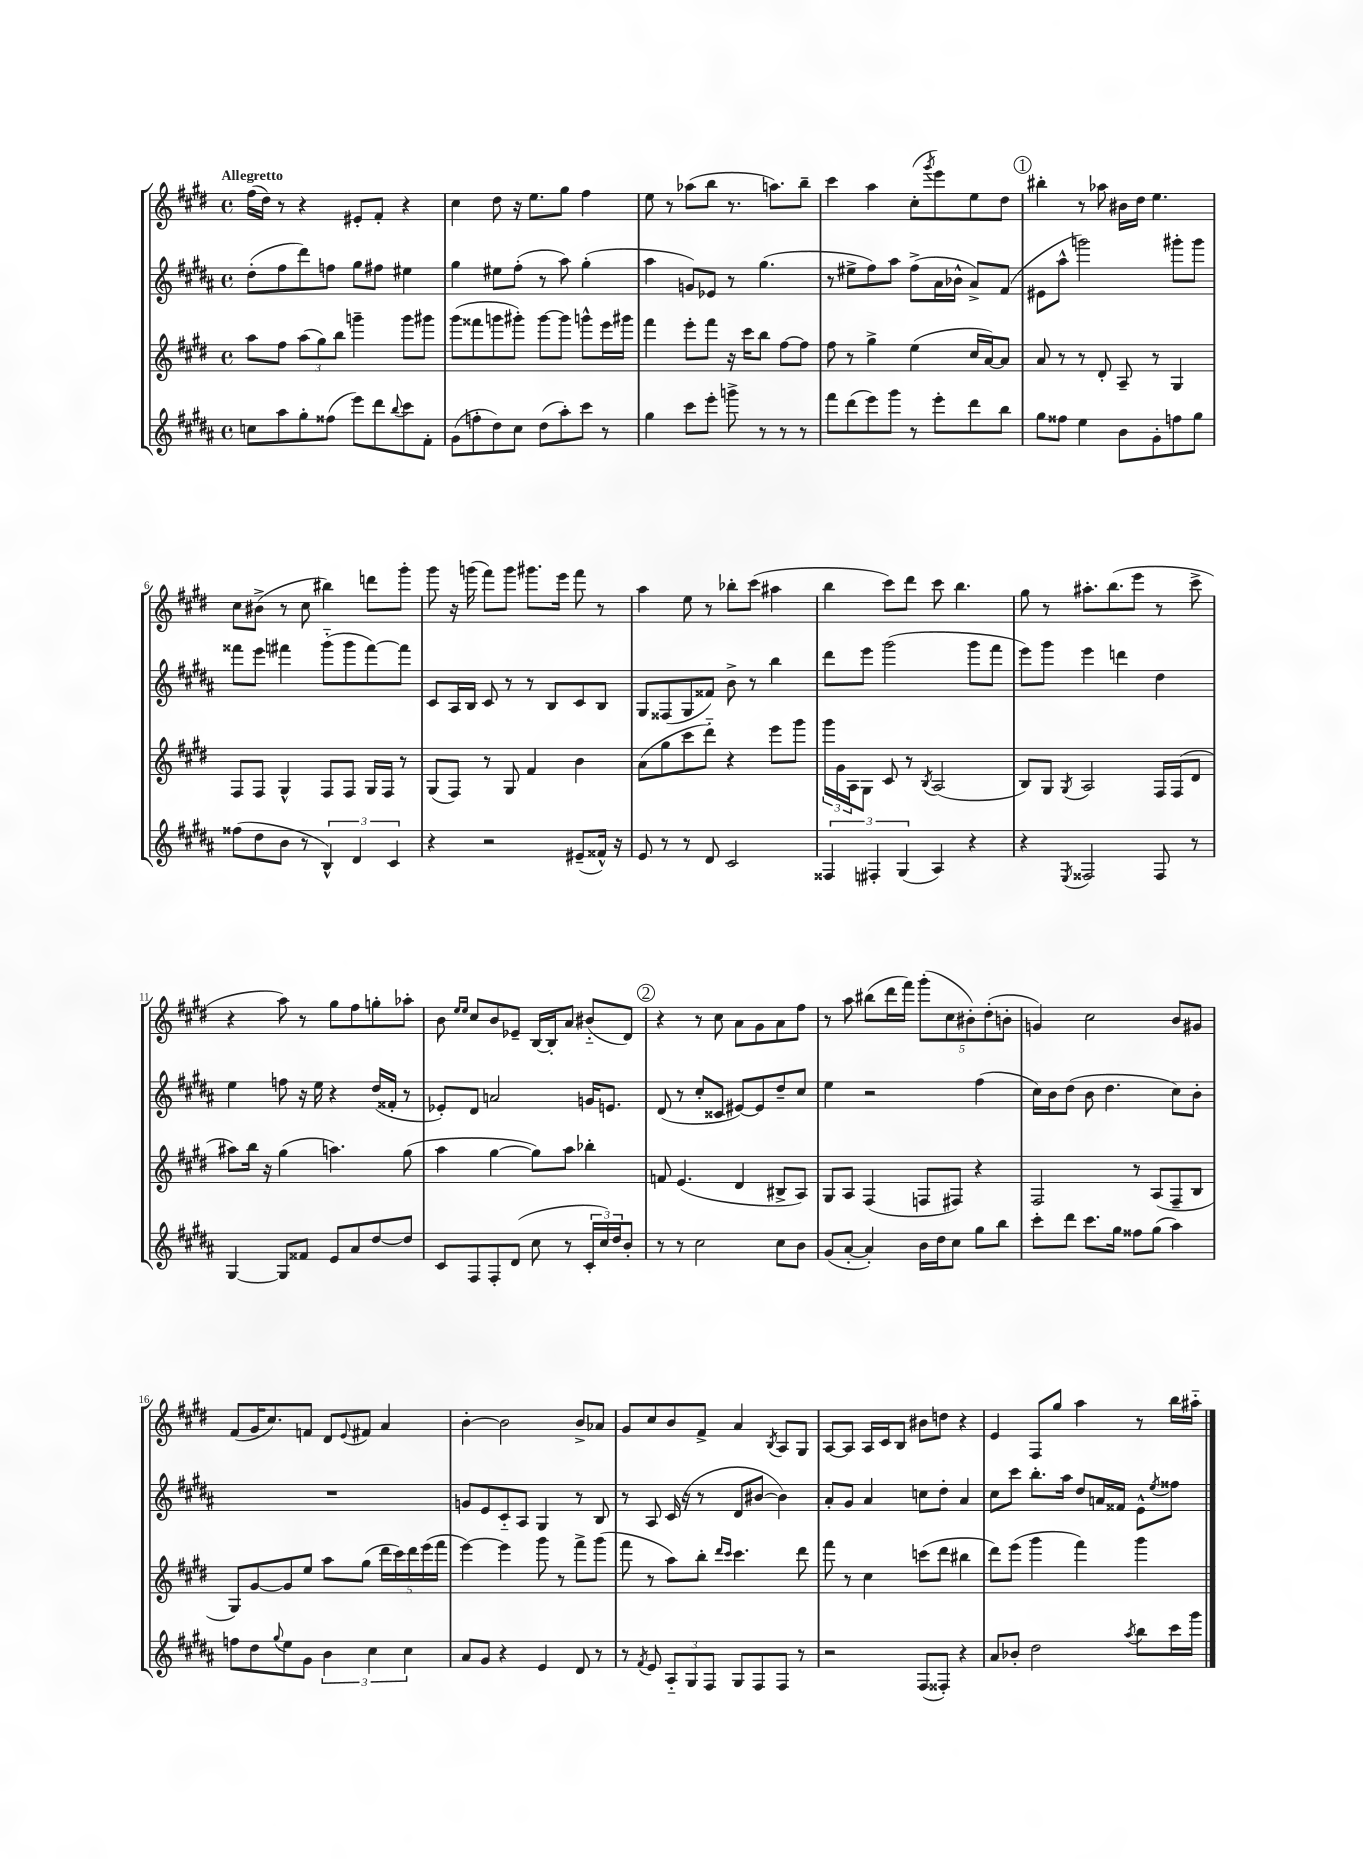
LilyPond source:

<<
\new StaffGroup <<
\new Staff = "s0" {
    \clef treble \key e \major \defaultTimeSignature \time 4/4 \tempo "Allegretto"
    fis''16( dis''16) r8 r4 eis'8-. fis'8-. r4 |
    cis''4 dis''8 r16 e''8. gis''8 fis''4 |
    e''8 r8 aes''8( b''8 r8. a''8.) b''8-- |
    cis'''4 a''4 cis''8-.( \acciaccatura { gis'''8 } e'''8) e''8 dis''8 |
    \mark \markup { \circle "1" } bis''4-. r8 aes''8 bis'16 dis''16 e''4. |
    cis''8 bis'8->( r8 cis''8 bis''4) d'''8 gis'''8-. |
    gis'''8 r16 g'''16( fis'''8) g'''8 gis'''8. e'''16 fis'''8 r8 |
    a''4 e''8 r8 bes''8-. cis'''8( ais''4 |
    b''4 cis'''8) dis'''8 cis'''8 b''4. |
    gis''8 r8 ais''8.-. b''8.( e'''8 r8 cis'''8-> |
    r4 a''8) r8 gis''8 fis''8 g''8-. aes''8-. |
    b'8 \grace { e''16 e''16 } cis''8 b'8 ees'8-- b16~ b16-. a'8 bis'8-_( dis'8) |
    \mark \markup { \circle "2" } r4 r8 cis''8 a'8 gis'8 a'8 fis''8 |
    r8 a''8 bis''8( dis'''16 fis'''16) \tuplet 5/4 { gis'''8-.( cis''8 bis'8-.) dis''8-.( b'8-. } |
    g'4) cis''2 b'8 gis'8 |
    fis'8( gis'16 cis''8.) f'8 dis'8 \appoggiatura { e'8 } fis'8 a'4 |
    b'4~-. b'2 b'8-> aes'8 |
    gis'8 cis''8 b'8 fis'8-> a'4 \acciaccatura { b8 } a8 gis8 |
    a8~ a8 a16 cis'16 b8 bis'8 d''8 r4 |
    e'4 fis8 gis''8 a''4 r8 b''16 ais''16-_ \bar "|." |
}
\new Staff = "s1" {
    \clef treble \key b \major \defaultTimeSignature \time 4/4
    dis''8-.( fis''8 dis'''8) f''8 gis''8 fis''8 eis''4 |
    gis''4 eis''8 fis''8-.( r8 ais''8) gis''4-.( |
    ais''4 g'8) ees'8 r8 gis''4.( |
    r8 eis''8-> fis''8) ais''8 fis''8->( ais'16 bes'16-^ ais'8->) fis'8( |
    \mark \markup { \circle "1" } eis'8 ais''8-^ g'''2) gis'''8-. gis'''8 |
    fisis'''8 e'''8 fis'''4 gis'''8-_( gis'''8 fis'''8~) fis'''8 |
    cis'8 ais16 b16 cis'8 r8 r8 b8 cis'8 b8 |
    gis8 fisis8( gis8 fisis'8) b'8-> r8 b''4 |
    dis'''8 e'''8 gis'''2( gis'''8 fis'''8 |
    e'''8) gis'''8 e'''4 d'''4 dis''4 |
    e''4 f''8 r16 e''16 r4 dis''16( fisis'16-. r8 |
    ees'8-.) dis'8 a'2 g'16 e'8. |
    \mark \markup { \circle "2" } dis'8( r8 cis''8-. cisis'8 eis'8~) eis'8 dis''8-- cis''8 |
    e''4 r2 fis''4( |
    cis''16) b'16 dis''8( b'8 dis''4. cis''8) b'8-. |
    R1 |
    g'8 e'8 cis'8-_ ais8 gis4 r8 b8 |
    r8 ais8 cis'16( r16 r8 dis'8 bis'8~ bis'4) |
    ais'8-. gis'8 ais'4 c''8 dis''8-. ais'4 |
    cis''8 cis'''8 b''8.-. ais''16 dis''8 a'16 fisis'16 e'8-^ \acciaccatura { e''8 } fisis''8 \bar "|." |
}
\new Staff = "s2" {
    \clef treble \key e \major \defaultTimeSignature \time 4/4
    a''8 fis''8 \tuplet 3/2 { a''8( gis''8) b''8 } g'''4-- g'''8 gis'''8 |
    gis'''8( fisis'''8 g'''8 gis'''8-.) gis'''8~ gis'''8 g'''8-^ e'''16 gis'''16 |
    fis'''4 e'''8-. fis'''8 r16 cis'''16 b''8 fis''8~ fis''8 |
    fis''8 r8 gis''4-> e''4( cis''16 a'16~) a'8 |
    \mark \markup { \circle "1" } a'8 r8 r8 dis'8-. a8-- r8 gis4 |
    fis8 fis8 gis4-^ fis8 fis8 gis16 fis16 r8 |
    gis8( fis8) r8 gis8 fis'4 b'4 |
    a'8( gis''8 cis'''8 dis'''8-_) r4 e'''8 gis'''8 |
    \tuplet 3/2 { gis'''16 gis'16 a16 } gis8 cis'8 r8 \acciaccatura { b8 } a2( |
    b8) gis8 \acciaccatura { gis8 } a2 fis16 fis16( dis'8 |
    ais''8) b''16 r16 gis''4( a''4.) gis''8( |
    a''4 gis''4~ gis''8) a''8 bes''4-. |
    \mark \markup { \circle "2" } f'8 e'4.( dis'4 bis8-> a8) |
    gis8 a8 fis4( f8 fis8) r4 |
    fis2 r8 a8( fis8-- b8 |
    gis8) gis'8~ gis'8 e''8 a''8 gis''8( \tuplet 5/4 { dis'''16 cis'''16) dis'''16 e'''16( fis'''16 } |
    e'''4~) e'''4 gis'''8 r8 fis'''8-> gis'''8( |
    fis'''8 r8 a''8) b''8-. \grace { dis'''16 cis'''16 } cis'''4. dis'''8 |
    fis'''8 r8 cis''4 c'''8( dis'''8 bis''4 |
    dis'''8) e'''8( gis'''4 fis'''4) gis'''4 \bar "|." |
}
\new Staff = "s3" {
    \clef treble \key b \major \defaultTimeSignature \time 4/4
    c''8 ais''8 gis''8-. fisis''8( e'''8) dis'''8 \appoggiatura { b''8 } cis'''8 fis'8-. |
    gis'8( f''8-. dis''8) cis''8 dis''8( ais''8-.) cis'''8 r8 |
    gis''4 cis'''8 e'''8-. g'''8-> r8 r8 r8 |
    fis'''8 dis'''8( e'''8) gis'''8 r8 e'''8-. dis'''8 b''8 |
    \mark \markup { \circle "1" } gis''8 fisis''8 e''4 b'8 gis'8-. f''8 gis''8 |
    fisis''8( dis''8 b'8 r8 \tuplet 3/2 { b4-^) dis'4 cis'4 } |
    r4 r2 eis'8--( fisis'16-^) r16 |
    e'8 r8 r8 dis'8 cis'2 |
    \tuplet 3/2 { fisis4 fis4-. gis4( } ais4) r4 |
    r4 \acciaccatura { e8 } fisis2 fisis8 r8 |
    gis4~ gis8 fisis'8 e'8 ais'8 dis''8~ dis''8 |
    cis'8 fis8 fis8-. dis'8( cis''8 r8 \tuplet 3/2 { cis'16-. cis''16) dis''16 } b'8-. |
    \mark \markup { \circle "2" } r8 r8 cis''2 cis''8 b'8 |
    gis'8( ais'8~-. ais'4-.) b'16 dis''16 cis''8 gis''8 b''8 |
    cis'''8-. dis'''8 cis'''8. gis''16 fisis''8 gis''8( ais''4) |
    f''8 dis''8 \appoggiatura { gis''8 } e''8 gis'8 \tuplet 3/2 { b'4 cis''4 cis''4 } |
    ais'8 gis'8 r4 e'4 dis'8 r8 |
    r8 \acciaccatura { fis'8 } e'8 \tuplet 3/2 { ais8-_ gis8 fis8 } gis8 fis8 fis8 r8 |
    r2 fis8( fisis8-.) r4 |
    ais'8 bes'8-. dis''2 \acciaccatura { ais''8 } b''8 cis'''16 gis'''16 \bar "|." |
}
>>
>>
